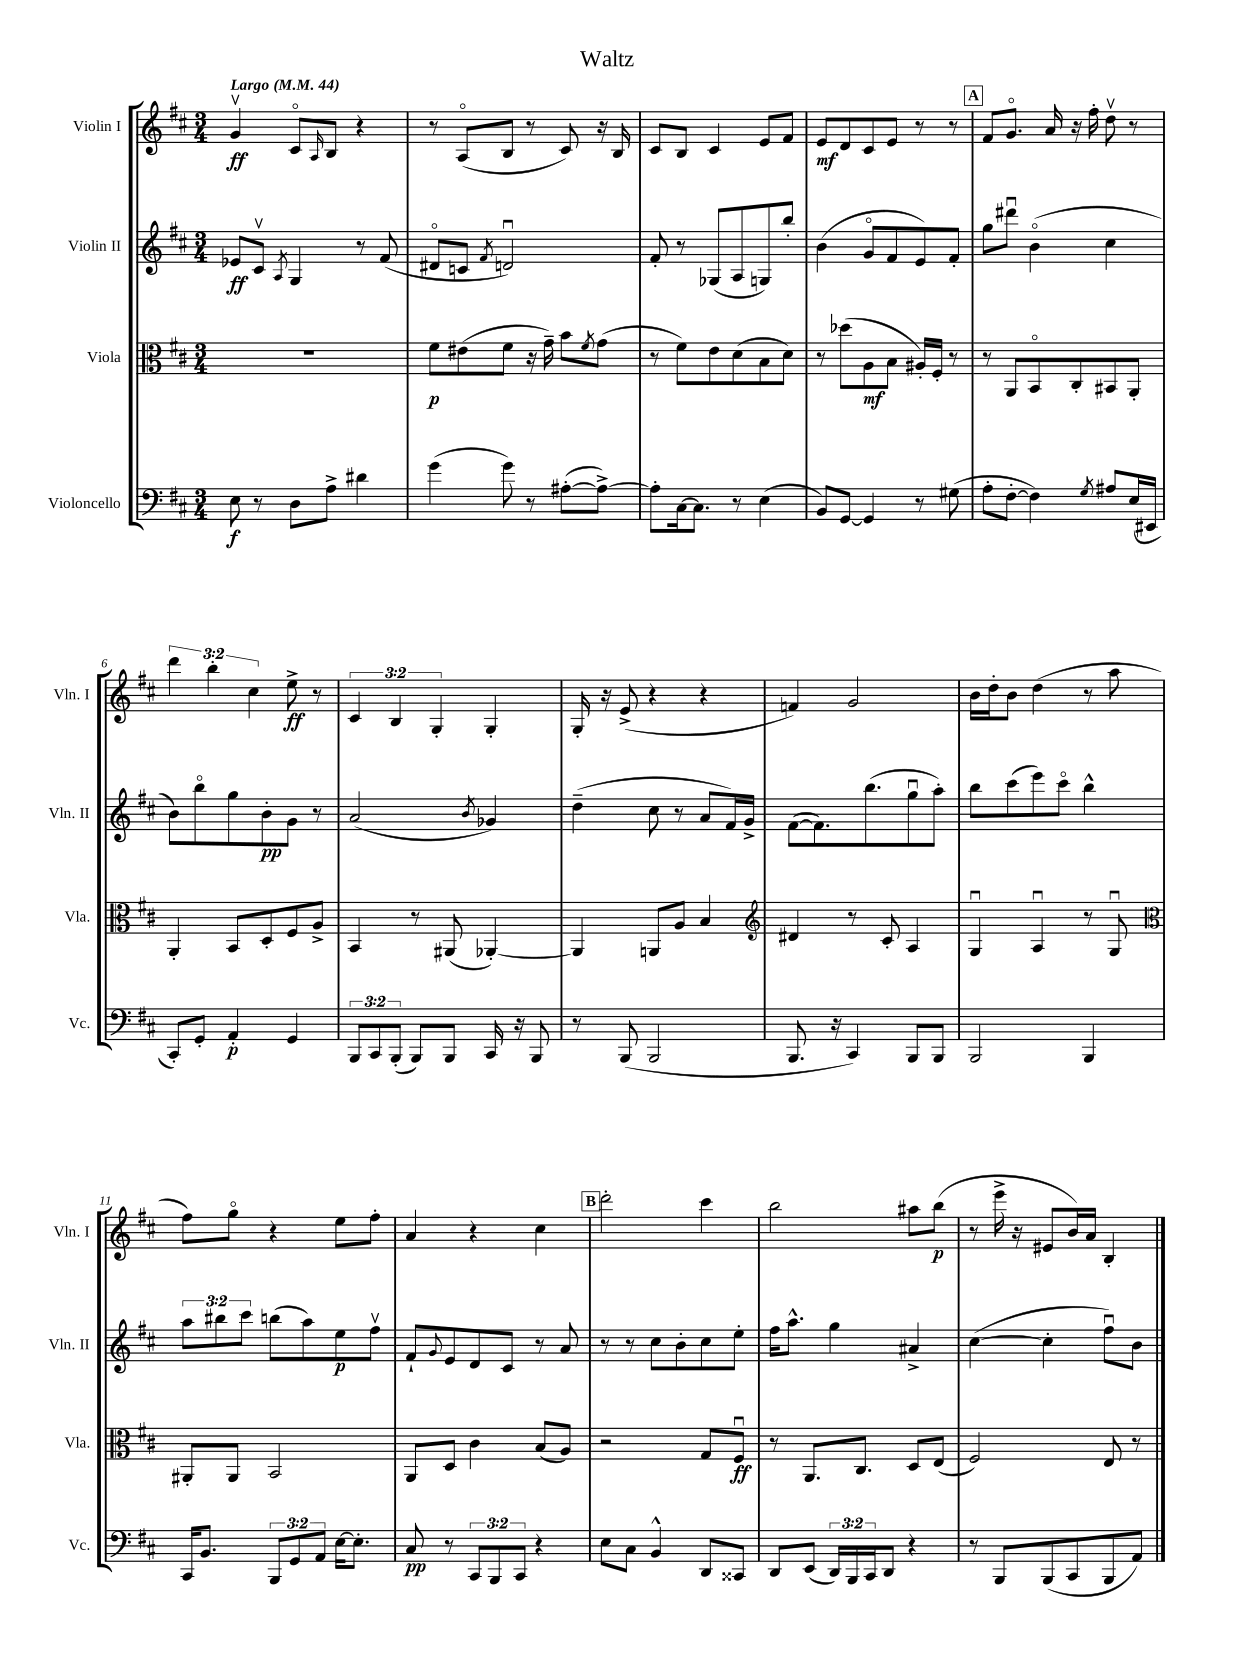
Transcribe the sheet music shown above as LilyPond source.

\header { title = "Waltz" }
<<
\new StaffGroup <<
\new Staff = "s0" \with { instrumentName = "Violin I" shortInstrumentName = "Vln. I" } {
    \clef treble \key d \major \numericTimeSignature \time 3/4 \override Staff.TupletNumber.text = #tuplet-number::calc-fraction-text \tempo "Largo" 4 = 44
    g'4\upbow\ff cis'8\flageolet \grace { a16 } b8 r4 |
    r8 a8\flageolet( b8 r8 cis'8) r16 b16 |
    cis'8 b8 cis'4 e'8 fis'8 |
    e'8\mf d'8 cis'8 e'8 r8 r8 |
    \mark \markup { \box "A" } fis'8 g'8.\flageolet a'16 r16 fis''16-. d''8\upbow r8 |
    \tuplet 3/2 { d'''4 b''4-. cis''4 } e''8->\ff r8 |
    \tuplet 3/2 { cis'4 b4 g4-. } g4-. |
    g16-. r16 e'8->( r4 r4 |
    f'4) g'2 |
    b'16 d''16-. b'8 d''4( r8 a''8 |
    fis''8) g''8\flageolet r4 e''8 fis''8-. |
    a'4 r4 cis''4 |
    \mark \markup { \box "B" } d'''2-. cis'''4 |
    b''2 ais''8 b''8\p( |
    r8 e'''16-> r16 eis'8 b'16) a'16 b4-. \bar "|." |
}
\new Staff = "s1" \with { instrumentName = "Violin II" shortInstrumentName = "Vln. II" } {
    \clef treble \key d \major \numericTimeSignature \time 3/4 \override Staff.TupletNumber.text = #tuplet-number::calc-fraction-text
    ees'8\ff cis'8\upbow \acciaccatura { a8 } g4 r8 fis'8( |
    dis'8\flageolet c'8 \acciaccatura { fis'8 } d'2\downbow) |
    fis'8-. r8 ges8( a8 g8) b''8-. |
    b'4( g'8\flageolet fis'8 e'8) fis'8-. |
    \mark \markup { \box "A" } g''8 dis'''8\downbow b'4\flageolet( cis''4 |
    b'8) b''8\flageolet g''8 b'8-.\pp g'8 r8 |
    a'2( \acciaccatura { b'8 } ges'4) |
    d''4--( cis''8 r8 a'8 fis'16) g'16-> |
    fis'8~( fis'8.) b''8.( g''8\downbow a''8-.) |
    b''8 cis'''8( e'''8) cis'''8\flageolet b''4-^ |
    \tuplet 3/2 { a''8 bis''8 cis'''8 } b''8( a''8) e''8\p fis''8\upbow |
    fis'8-! \appoggiatura { g'8 } e'8 d'8 cis'8 r8 a'8 |
    \mark \markup { \box "B" } r8 r8 cis''8 b'8-. cis''8 e''8-. |
    fis''16 a''8.-^ g''4 ais'4-> |
    cis''4~( cis''4-. fis''8\downbow) b'8 \bar "|." |
}
\new Staff = "s2" \with { instrumentName = "Viola" shortInstrumentName = "Vla." } {
    \clef alto \key d \major \numericTimeSignature \time 3/4
    R2. |
    fis'8\p eis'8( fis'8 r16 g'16--) b'8 \acciaccatura { fis'8 } g'8( |
    r8 fis'8) e'8 d'8( b8 d'8) |
    r8 des''8( a8\mf b8 ais16-.) fis16-. r8 |
    \mark \markup { \box "A" } r8 a,8 b,8\flageolet cis8-. bis,8 a,8-. |
    a,4-. b,8 d8-. fis8 a8-> |
    b,4 r8 ais,8( aes,4~-.) |
    aes,4 a,8 a8 b4 |
    \clef treble dis'4 r8 cis'8-. a4 |
    g4\downbow a4\downbow r8 g8\downbow |
    \clef alto ais,8-. ais,8 b,2 |
    a,8 d8 cis'4 b8( a8) |
    \mark \markup { \box "B" } r2 g8 fis8\downbow\ff |
    r8 a,8. cis8. d8 e8( |
    fis2) e8 r8 \bar "|." |
}
\new Staff = "s3" \with { instrumentName = "Violoncello" shortInstrumentName = "Vc." } {
    \clef bass \key d \major \numericTimeSignature \time 3/4 \override Staff.TupletNumber.text = #tuplet-number::calc-fraction-text
    e8\f r8 d8 a8-> dis'4 |
    g'4( g'8) r8 ais8~-.( ais8~->) |
    ais8-. cis16~ cis8. r8 e4( |
    b,8) g,8~ g,4 r8 gis8( |
    \mark \markup { \box "A" } a8-. fis8~-. fis4) \acciaccatura { g8 } ais8 e16( eis,16 |
    cis,8-.) g,8-. a,4-.\p g,4 |
    \tuplet 3/2 { b,,8 cis,8 b,,8-.( } b,,8) b,,8 cis,16 r16 b,,8 |
    r8 b,,8( b,,2 |
    b,,8. r16 cis,4) b,,8 b,,8 |
    b,,2 b,,4 |
    cis,16 b,8. \tuplet 3/2 { b,,8 g,8 a,8 } e16~ e8.-. |
    cis8\pp r8 \tuplet 3/2 { cis,8 b,,8 cis,8 } r4 |
    \mark \markup { \box "B" } e8 cis8 b,4-^ d,8 cisis,8 |
    d,8 e,8( \tuplet 3/2 { d,16) b,,16 cis,16 } d,8 r4 |
    r8 b,,8 b,,8( cis,8 b,,8 a,8) \bar "|." |
}
>>
>>
